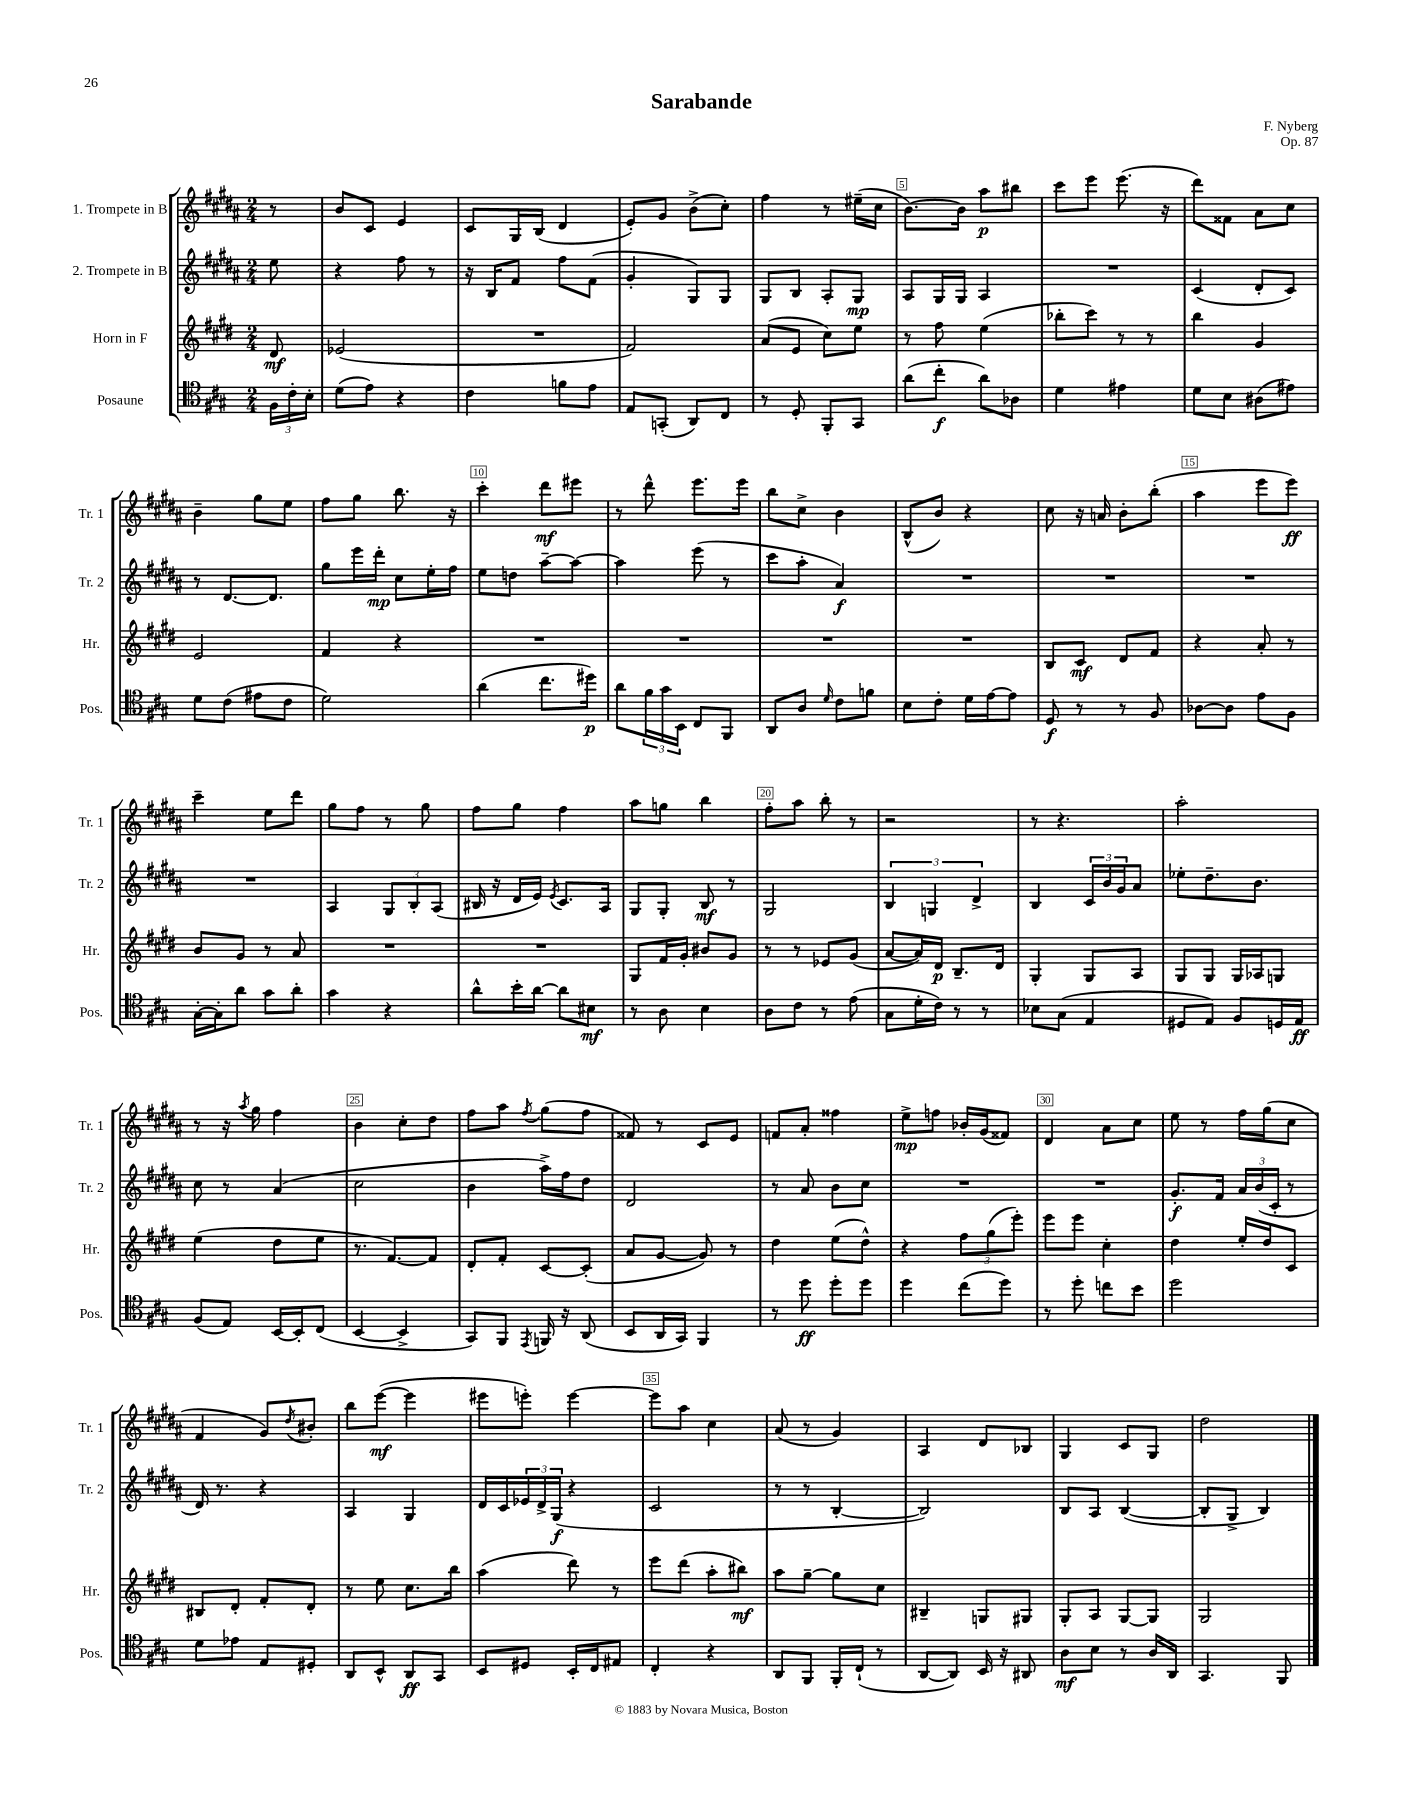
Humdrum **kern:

**kern	**kern	**kern	**kern
*staff4	*staff3	*staff2	*staff1
*clefC4	*clefG2	*clefG2	*clefG2
*k[f#c#g#]	*k[f#c#g#d#]	*k[f#c#g#d#a#]	*k[f#c#g#d#a#]
*M2/4	*M2/4	*M2/4	*M2/4
24F#	8d#	8ee	8r
24c#'	.	.	.
24B'	.	.	.
=	=	=	=
(8d	(2e-	4r	8b
8e)	.	.	8c#
4r	.	8ff#	4e
.	.	8r	.
=	=	=	=
4c#	2r	16r	8c#
.	.	16B	.
.	.	8f#	16G#
.	.	.	(16B
8f	.	8ff#	4d#
8e	.	(8f#	.
=	=	=	=
8E	2f#)	4g#'	8e')
(8GG'	.	.	8g#
8AA)	.	8G#)	(8b^
8C#	.	8G#	8cc#')
=	=	=	=
8r	(8a	8G#	4ff#
8D'	8e	8B	.
8FF#'	8cc#)	8A#'	8r
8GG#	8ee	8G#	(16ee#~
.	.	.	16cc#
=	=	=	=
(8a	8r	8A#	[8.b)
8cc#'	8ff#	16G#	.
.	.	16G#	16b]
8a)	(4ee	4A#	8aa#
8A-	.	.	8bb#
=	=	=	=
4d	8bb-'	2r	8ccc#
.	8ccc#)	.	8eee
4e#	8r	.	(8.eee
.	8r	.	.
.	.	.	16r
=	=	=	=
8d	4bb	(4c#	8ddd#)
8B	.	.	8f##
(8A#	4g#	8d#'	8a#
8e#)	.	8c#)	8cc#
=	=	=	=
8d	2e	8r	4b~
(8c#	.	[8.d#	.
8e#	.	.	8gg#
.	.	8.d#]	.
8c#	.	.	8ee
=	=	=	=
2d)	4f#	8gg#	8ff#
.	.	16eee	8gg#
.	.	16ddd#'	.
.	4r	8cc#	8.bb
.	.	16ee'	.
.	.	16ff#	16r
=	=	=	=
(4a	2r	8ee	4ccc#'
.	.	8dd	.
8.cc#	.	[8aa#~	8ddd#
.	.	8aa#_	8eee#
16dd#)	.	.	.
=	=	=	=
8a	2r	4aa#]	8r
24f#	.	.	8ddd#^^
24g#	.	.	.
24BB	.	.	.
8C#	.	(8eee	8.eee
8FF#	.	8r	.
.	.	.	16eee
=	=	=	=
8AA	2r	8ccc#	8bb
8A	.	8aa#'	8cc#^
16qqd	.	.	.
8c#	.	4a#)	4b
8f	.	.	.
=	=	=	=
8B	2r	2r	(8B^^
8c#'	.	.	8b)
16d	.	.	4r
[16e	.	.	.
8e]	.	.	.
=	=	=	=
8D	8B	2r	8cc#
8r	8c#	.	16r
.	.	.	16a
8r	8d#	.	8b'
8F#	8f#	.	(8bb'
=	=	=	=
[8A-	4r	2r	4aa#
8A-]	.	.	.
8e	8a'	.	8eee
8F#	8r	.	8eee)
=	=	=	=
[16G#'	8b	2r	4ccc#~
16G#']	.	.	.
8a	8g#	.	.
8g#	8r	.	8ee
8a'	8a	.	8ddd#
=	=	=	=
4g#	2r	4A#	8gg#
.	.	.	8ff#
4r	.	12G#	8r
.	.	12B'	.
.	.	.	8gg#
.	.	(12A#	.
=	=	=	=
8a^^	2r	16B#	8ff#
.	.	16r	.
16b'	.	16d#	8gg#
[16a	.	16e)	.
.	.	8qe	.
8a]	.	8.c#	4ff#
8B#	.	.	.
.	.	16A#	.
=	=	=	=
8r	8G#	8G#	8aa#
8A	16f#	8G#'	8gg
.	16g#'	.	.
4B	8b#	8B	4bb
.	8g#	8r	.
=	=	=	=
8A	8r	2G#	8ff#'
8c#	8r	.	8aa#
8r	8e-	.	8bb'
(8e	(8g#	.	8r
=	=	=	=
8G#	[8a	6B	2r
16d'	16a])	.	.
.	.	6G	.
16c#)	16d#	.	.
8r	8.B~	.	.
.	.	6d#^	.
8r	.	.	.
.	16d#	.	.
=	=	=	=
8B-	4G#'	4B	8r
(8G#	.	.	4.r
4E	8G#	24c#	.
.	.	24b	.
.	.	24g#	.
.	8A	8a#	.
=	=	=	=
8D#	8G#	8ee-'	2aa#'
8E)	8G#	8.dd#~	.
8F#	16G#	.	.
.	16A-	8.b	.
16D	8G	.	.
16E	.	.	.
=	=	=	=
(8F#	(4ee	8cc#	8r
8E)	.	8r	16r
.	.	.	8qaa#
.	.	.	16gg#
[16BB	8dd#	(4a#	4ff#
16BB']	.	.	.
(8C#	8ee	.	.
=	=	=	=
[4BB	8.r	2cc#	4b
.	[8.f#)	.	.
4BB^]	.	.	8cc#'
.	8f#]	.	8dd#
=	=	=	=
8GG#)	8d#'	4b	8ff#
8FF#	8f#'	.	8aa#
8qEE	.	.	8qff#
16FF	[8c#	16aa#^)	(8gg#
16r	.	16ff#	.
(8AA	(8c#']	8dd#	8ff#
=	=	=	=
8BB	8a	2d#	8f##)
16AA	[8g#	.	8r
16GG#)	.	.	.
4FF#	8g#])	.	8c#
.	8r	.	8e
=	=	=	=
8r	4dd#	8r	8f
8dd	.	8a#	8a#'
8dd'	(8ee	8b	4ff##
8dd	8dd#^^)	8cc#	.
=	=	=	=
4dd	4r	2r	8ee^
.	.	.	8ff
(8cc#	12ff#	.	16b-'
.	.	.	(16g#
.	(12gg#	.	.
8dd)	.	.	8f##)
.	12eee')	.	.
=	=	=	=
8r	8eee	2r	4d#
8dd'	8eee	.	.
8cc	4cc#'	.	8a#
8b	.	.	8cc#
=	=	=	=
2dd	4dd#	8.g#'	8ee
.	.	.	8r
.	.	16f#	.
.	16ee'	24a#	16ff#
.	.	(24b	.
.	16dd#	.	(16gg#
.	.	24c#'	.
.	8c#	8r	8cc#
=	=	=	=
8d	8B#	16d#)	4f#
.	.	8.r	.
8e-	8d#'	.	.
8E	8f#'	4r	8g#)
.	.	.	8qdd#
8D#'	8d#'	.	8b#'
=	=	=	=
8AA	8r	4A#	8bb
8BB^^	8ee	.	([8eee
8AA	8.cc#	4G#	4eee]
8GG#	.	.	.
.	16bb	.	.
=	=	=	=
8BB	(4aa	16d#	8eee#
.	.	16c#	.
8D#	.	24e-	8eee')
.	.	24d#^	.
.	.	(24G#	.
16BB'	8ddd#)	4r	[4eee
16C#	.	.	.
8E#	8r	.	.
=	=	=	=
4C#'	8eee	2c#	8eee]
.	(8ddd#	.	8aa#
4r	8aa'	.	4cc#
.	8bb#)	.	.
=	=	=	=
8AA	8aa	8r	(8a#
8FF#	[8gg#~	8r	8r
16FF#'	8gg#]	[4B'	4g#)
(16C#`	.	.	.
8r	8cc#	.	.
=	=	=	=
[8AA	4B#~	2B])	4A#
8AA])	.	.	.
16BB	8G	.	8d#
16r	.	.	.
8AA#	8G#	.	8B-
=	=	=	=
8A	8G#'	8B	4G#
8B	8A	8A#	.
8r	[8G#	([4B	8c#
16A	8G#]	.	8G#
16AA	.	.	.
=	=	=	=
4.GG#	2G#	8B']	2dd#
.	.	8G#^	.
.	.	4B)	.
8FF#	.	.	.
==	==	==	==
*-	*-	*-	*-
